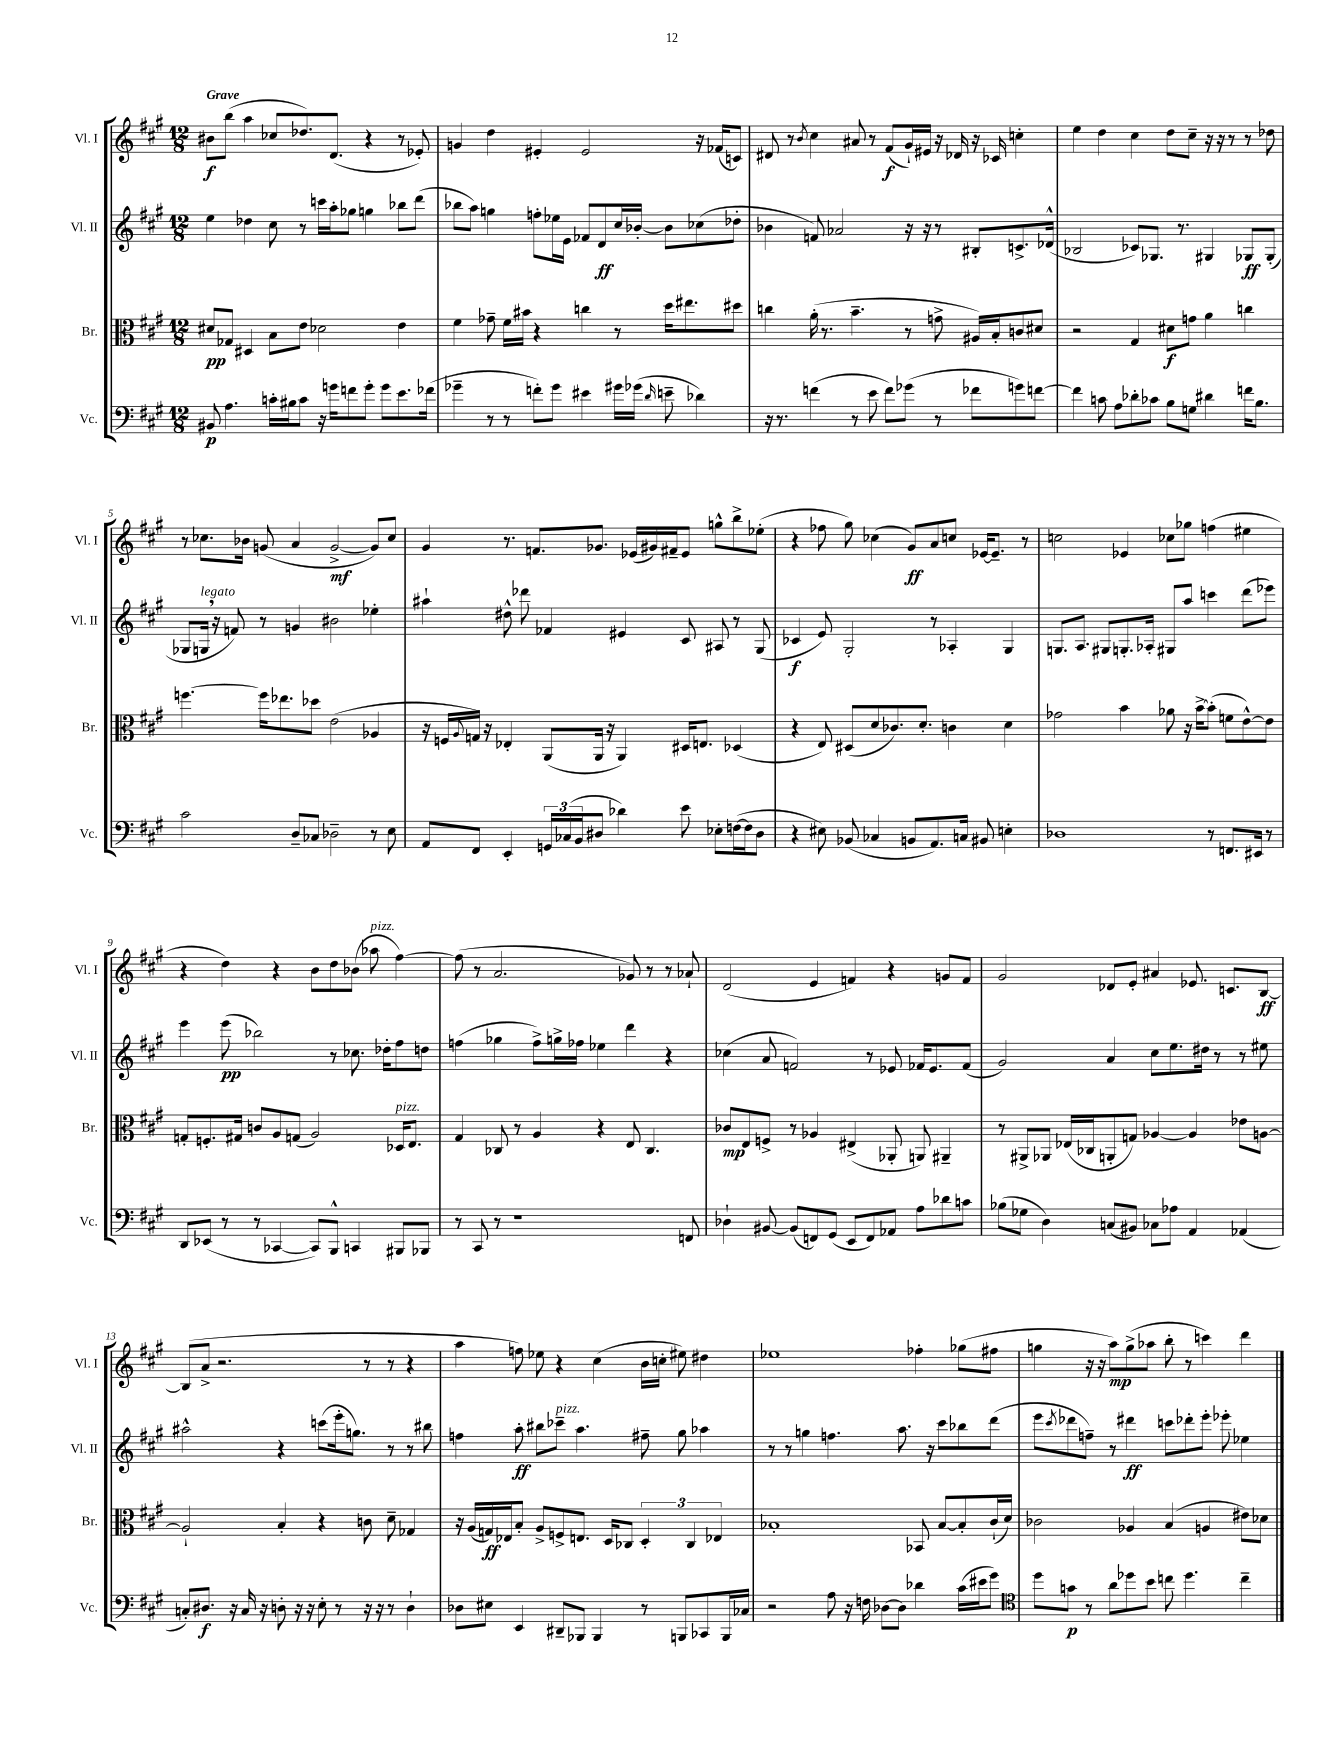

**kern	**kern	**kern	**kern
*staff4	*staff3	*staff2	*staff1
*clefF4	*clefC3	*clefG2	*clefG2
*k[f#c#g#]	*k[f#c#g#]	*k[f#c#g#]	*k[f#c#g#]
*M12/8	*M12/8	*M12/8	*M12/8
8BB#	8d#	4ee	8b#
4.A	8G-	.	(8bb
.	4D#	4dd-	4aa
16c'	8B	8cc#	8cc-
16B#	.	.	.
8c	8e	8r	8.dd-)
16r	2d-	16ccc	.
16g	.	16aa'	(8.d
8f	.	8gg-	.
8g'	.	4gg	4r
8g	.	.	.
8.e	4e	8bb-	8r
.	.	(8ddd	8e-')
(16f-	.	.	.
=	=	=	=
4g-~	4f#	8bb-	4g
.	.	8aa)	.
8r	8g-~	4gg	4dd
8r	16f#	.	.
.	16b#	.	.
8f')	4r	8ff'	4e#'
8g-	.	16ee-	.
.	.	16e	.
4e#	4cc	8f-	2e#
.	.	8d	.
16g#	8r	16cc#	.
(16g-	.	[16b-'	.
16qqd	.	.	.
8e~	16dd	8b-]	.
.	8.ee#	.	.
4d-)	.	(8cc-	16r
.	.	.	(16f-
.	8dd#	8dd-'	8c)
=	=	=	=
16r	4cc	4b-	8d#
8.r	.	.	.
.	.	.	8r
.	.	.	8qb
(4f	(16a'	8f)	4cc#
.	8.r	.	.
.	.	2a-	.
8r	4.b~	.	8a#
8e	.	.	8r
8f)	.	.	(8f#
(8g-	8r	16r	16g#`)
.	.	16r	16e#
8r	8g^	8r	16r
.	.	.	16d-
8f-	16A#)	8B#'	16r
.	16B'	.	16c-
8g)	8c	8.c^	4cc'
[8f	8d#	.	.
.	.	(16d-^^	.
=	=	=	=
4f]	2r	2B-	4ee
8c	.	.	4dd
8A	.	.	.
8d-'	4G#	8c-)	4cc#
8c-	.	8.G-	.
8B	8d#	.	8dd
.	.	8.r	.
8G	8g	.	8cc#~
4d#	4a	4G#	16r
.	.	.	16r
.	.	.	8r
16f	4cc	8G-	8r
8.B	.	.	.
.	.	(8G-'	8dd-
=	=	=	=
2c#	[4.ff	8G-	8r
.	.	16G	8.cc-
.	.	16r	.
.	.	8f)	.
.	.	.	16b-
.	16ff]	8r	(8g
.	8.ee-	.	.
8D~	.	4g	4a
8C-	8dd-	.	.
2D-~	(2e	2b#	[2g^
8r	4A-	4ee-'	8g])
8E	.	.	8cc-
=	=	=	=
8AA	16r	4aa#`	4g#
.	16F	.	.
.	8qqA	.	.
8FF#	16G)	.	.
.	16r	.	.
4EE'	4E-'	8dd#^^	8.r
.	.	8ddd-	.
.	.	.	8.f
24GG	(8AA	4f-	.
(24C-	.	.	.
24BB	.	.	.
8D#	16AA	.	8.g-
.	16r	.	.
4d-)	4AA)	4e#	.
.	.	.	(16e-
.	.	.	16g#)
.	.	.	16f#~
8e	16D#	8c#	8e-
.	8.E	.	.
8E-'	.	8A#	8gg^^
([16F	(4D-	8r	8bb^
16F]	.	.	.
8D#	.	(8G#	(8ee-'
=	=	=	=
4r	4r	4c-	4r
8E#)	8E)	8e)	8ff-
(8BB-	(8D#	2G#'	8gg#)
4C-	8d	.	(4cc-
.	8.c-)	.	.
8BB	.	.	8g#)
.	8.d'	.	.
8.AA)	.	8r	8a
.	4c	4A-'	8cc
16C	.	.	.
8BB#	.	.	[16e-
.	.	.	8.e-~]
4E'	4d	4G#	.
.	.	.	8r
=	=	=	=
1D-	2g-	8.G	2cc
.	.	8.A	.
.	.	8G#	.
.	4b	8.G'	4e-
.	.	16A-'	.
.	8a-	8G#	8cc-
.	16r	8aa	8gg-
.	[16b^	.	.
8r	(8b']	4ccc	(4ff
8.FF	8f	.	.
.	[8e^^)	(8ddd	4ee#
16EE#	.	.	.
8r	8e]	8eee-)	.
=	=	=	=
8DD	8G'	4eee	4r
(8EE-	8.F'	.	.
8r	.	(8eee	4dd)
.	16G#	.	.
8r	8c	2bb-)	.
[4CC-	8A	.	4r
.	(8G	.	.
8CC-])	2A)	.	8b
8BBB^^	.	8r	8dd
4CC	.	8.cc-	(8b-
.	.	.	8aa-
.	.	16dd-'	.
8BBB#	16D-	8ff#	[4ff#)
.	8.E	.	.
8BBB-	.	8dd	.
=	=	=	=
8r	4G#	(4ff	(8ff#]
8CC#	.	.	8r
8r	8C-	4gg-	2.a
1r	8r	.	.
.	4A	8ff^)	.
.	.	16gg^	.
.	.	16ff-	.
.	4r	4ee-	.
.	8E	4ddd	8g-)
.	4.C-	.	8r
.	.	4r	8r
8FF	.	.	8a-`
=	=	=	=
4D-`	8c-	(4cc-	(2d
.	8E	.	.
[8BB#	8F^	8a	.
(8BB#]	8r	2f)	.
8FF)	4A-	.	4e
(8GG#	.	.	.
8EE	(4E#^	.	4f)
8FF)	.	8r	.
8AA-	8AA-'	8e-	4r
8A	8AA)	16f-	.
.	.	8.e-	.
8d-	4AA#~	.	8g
8c	.	(8f-	8f
=	=	=	=
(8B-	8r	2g#)	2g#
8G-	8AA#^	.	.
4D)	8AA-	.	.
.	(16E-	.	.
.	16C-	.	.
(8C	8AA'	4a	8d-
8BB#)	8G)	.	8e'
8C-	[4A-	8cc#	4a#
8A-	.	8.ee	.
4AA	4A-]	.	8.e-
.	.	16dd#	.
.	.	8r	.
.	.	.	8.c
(4AA-	8e-	8r	.
.	[8A	8ee#	[8B
=	=	=	=
8C')	2A`]	2aa#^^	(8B]
8.D#	.	.	8a^
.	.	.	2.r
16r	.	.	.
16C	.	.	.
16r	.	.	.
8D'	4B'	4r	.
16r	.	.	.
16r	.	.	.
8E'	4r	(8ccc	.
8r	.	16eee'	.
.	.	8.gg)	.
16r	8c	.	8r
16r	.	.	.
8r	8d~	8r	8r
4D`	4G-	8r	4r
.	.	8bb#	.
=	=	=	=
8D-	16r	4ff	4aa
.	(16A	.	.
8E#	16G)	.	.
.	16E-	.	.
4EE	8B'	8aa'	8ff)
.	8A^	8bb#	8ee-
8DD#~	8F^	8ccc-~	4r
8BBB-	8.E	4.aa	.
4BBB-	.	.	(4cc#
.	16D	.	.
.	8C-	.	.
8r	6D'	8ff#~	16b
.	.	.	16cc'
8BBB	.	8gg#	8ee#)
.	6C-	.	.
8CC-	.	4aa-	4dd#
.	6E-	.	.
16BBB	.	.	.
16C-	.	.	.
=	=	=	=
2r	1B-'	8r	1ee-
.	.	8r	.
.	.	4gg	.
8A	.	4.ff	.
16r	.	.	.
16F	.	.	.
[8D-	.	.	.
8D-]	.	8.aa	.
4d-	8BB-	.	4ff-'
.	.	16r	.
.	[8B-	8ccc#	.
(16c#	8B-']	8bb-	(8gg-
16e#	.	.	.
8g#)	(16c#`	(8ddd	8ff#
.	16d)	.	.
=	=	=	=
*clefC4	*	*	*
8dd	2c-	8eee	4gg
.	.	8qccc#	.
8g	.	8ddd-	.
8r	.	8ff~)	16r
.	.	.	16r
8a	.	8r	8aa)
8dd-	4A-	4ddd#	(8gg^
8b	.	.	8aa-
8cc	(4B	8ccc	8bb'
4.dd-	.	8ddd-'	8r
.	4A	8eee'	4ccc)
.	.	8eee-'	.
4cc~	8e#)	4ee-	4ddd
.	8d-	.	.
==	==	==	==
*-	*-	*-	*-
